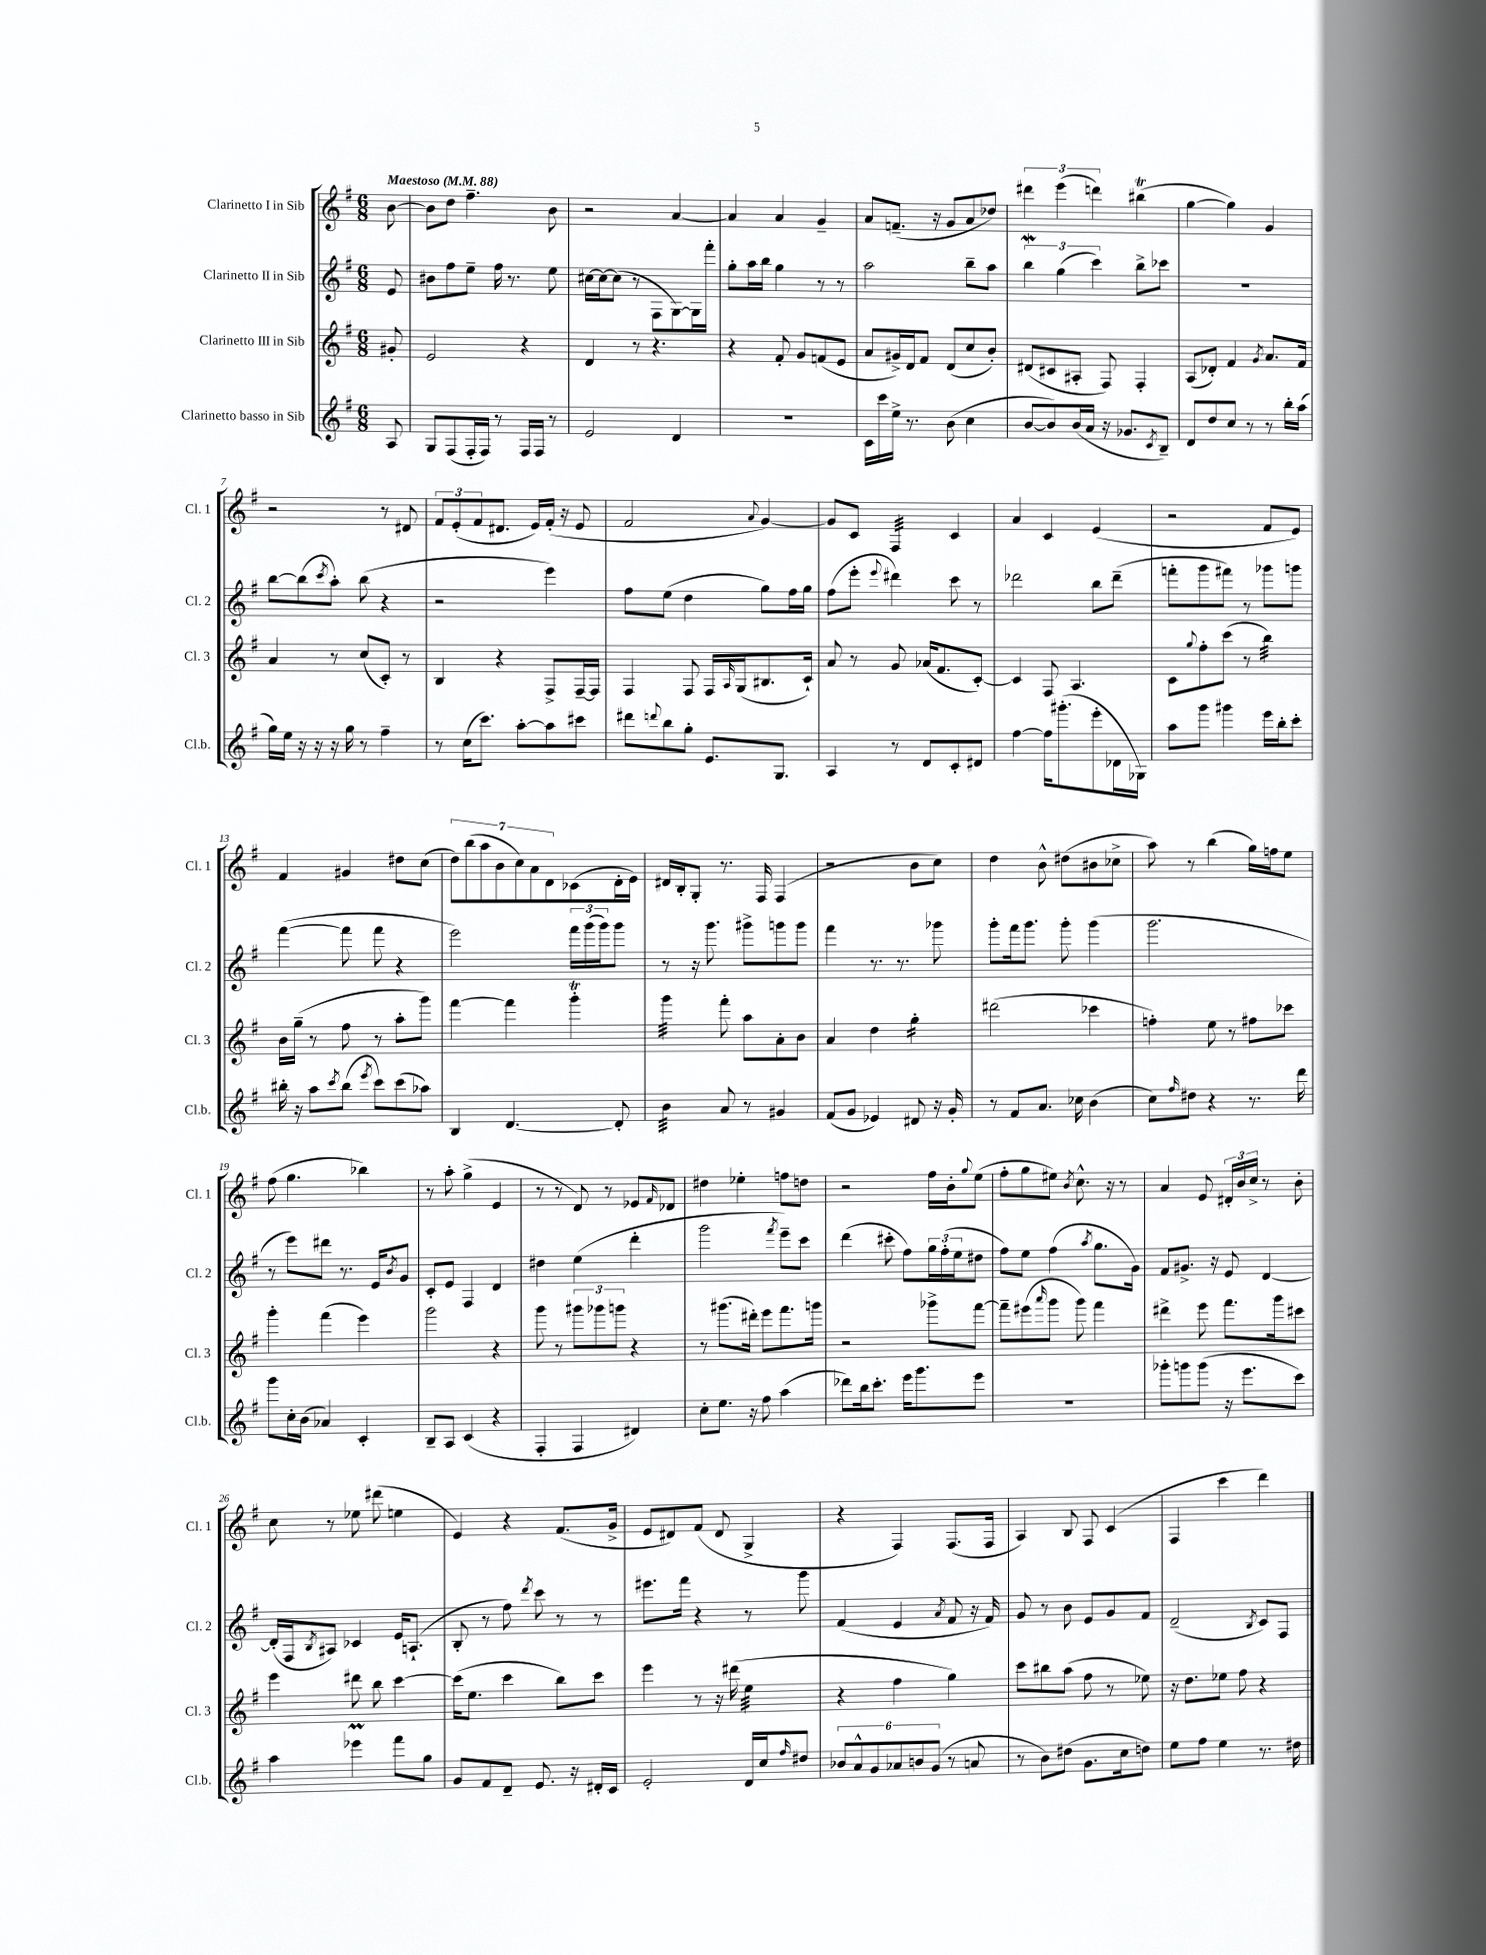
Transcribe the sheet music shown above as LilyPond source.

<<
\new StaffGroup <<
\new Staff = "s0" \with { instrumentName = "Clarinetto I in Sib" shortInstrumentName = "Cl. 1" } {
    \clef treble \key g \major \numericTimeSignature \time 6/8 \partial 8 \tempo "Maestoso" 4 = 88
    b'8~ |
    b'8 d''8 fis''4.-- b'8 |
    r2 a'4~ |
    a'4 a'4 g'4-- |
    a'8 f'8.--( r16 g'8 a'8 des''8) |
    \tuplet 3/2 { dis'''4 e'''4( d'''4) } bis''4\trill( |
    g''4~ g''4) g'4 |
    r2 r8 dis'8 |
    \tuplet 3/2 { fis'8 e'8-.( fis'8 } dis'8. e'16) fis'16-.( r16 e'8 |
    fis'2 \appoggiatura { a'8 } g'4~) |
    g'8 c'8 fis4:32 c'4 |
    a'4 c'4 e'4( |
    r2 fis'8 e'8) |
    fis'4 gis'4 dis''8 c''8( |
    \tuplet 7/4 { d''8) b''8( a''8 b'8 c''8) a'8 d'8 } ces'8( d'16-. e'16) |
    dis'16 b16-. g8-. r8. fis16 fis4( |
    r2 b'8 c''8) |
    d''4 b'8-^ dis''8( bis'8 ces''8-> |
    a''8) r8 b''4( g''16) f''16 e''8 |
    fis''8( g''4. bes''4) |
    r8 a''8-. g''4->( e'4 |
    r8 r8 d'8) r8 ees'8 \grace { fis'16 } des'8 |
    dis''4 ees''4-. f''8 d''8 |
    r2 fis''16 b'16-. \appoggiatura { g''8 } e''8( |
    fis''8-. g''8 eis''8) \acciaccatura { b'8 } c''8.-^ r16 r8 |
    a'4 e'8 \tuplet 3/2 { dis'16-. b'16 c''16-> } r8 b'8-. |
    c''8 r8 ees''8 dis'''8( e''4 |
    e'4) r4 fis'8.( g'16-> |
    e'8 dis'8) fis'8( dis'8 g4-> |
    r4 fis4) fis8.( fis16 |
    a4) b8 fis8 c'4( |
    fis4 c'''4 d'''4) \bar "|." |
}
\new Staff = "s1" \with { instrumentName = "Clarinetto II in Sib" shortInstrumentName = "Cl. 2" } {
    \clef treble \key g \major \numericTimeSignature \time 6/8 \partial 8
    e'8 |
    bis'8 fis''8 e''8-- fis''16 r8. e''8 |
    cis''16~ cis''16~ cis''8( r8 fis8 g8~) g16 fis'''16-. |
    g''8-. a''16 b''16 g''4 r8 r8 |
    a''2 b''8-- a''8 |
    \tuplet 3/2 { b''4\mordent g''4( c'''4) } b''8-> ces'''8 |
    R2. |
    b''8~ b''8( \acciaccatura { c'''8 } a''8-.) b''8( r4 |
    r2 e'''4) |
    fis''8 e''8( d''4 g''8) fis''16 g''16 |
    fis''8( e'''8-. \appoggiatura { e'''8 } dis'''4) c'''8 r8 |
    des'''2 b''8 des'''8--( |
    f'''8-. g'''8 fis'''8) r8 ges'''8 g'''8 |
    fis'''4~( fis'''8 fis'''8 r4 |
    e'''2) \tuplet 3/2 { fis'''16 g'''16( g'''16) } g'''8 |
    r8 r16 g'''8. gis'''8-> g'''8 g'''8 |
    fis'''4 r8. r8. ges'''8 |
    g'''8-. fis'''16 g'''8. g'''8-. g'''4( |
    g'''2. |
    r8 e'''8) dis'''8 r8. e'16 \acciaccatura { b'8 } g'8 |
    c'8-. e'8 fis4 d'4 |
    dis''4 e''4( d'''4-. |
    g'''2 \acciaccatura { fis'''8 } e'''8--) c'''8 |
    d'''4( cis'''8-. fis''8) \tuplet 3/2 { g''16 fis''16-.( e''16 } dis''8 |
    fis''8) e''8 fis''4( \acciaccatura { a''8 } g''8. g'16) |
    fis'8 gis'8.-> r16 e'8 d'4~ |
    d'16-.( fis16 \acciaccatura { b8 } ais8) ces'4 e'16 a8.-!( |
    b8-. r8 fis''8) \acciaccatura { d'''8 } c'''8 r8 r8 |
    eis'''8. fis'''16 r4 r8 g'''8 |
    fis'4( e'4 \acciaccatura { a'8 } fis'8 r16 fis'16) |
    g'8 r8 b'8 e'8 g'8 fis'8 |
    d'2--( \acciaccatura { b8 } c'8) fis8 \bar "|." |
}
\new Staff = "s2" \with { instrumentName = "Clarinetto III in Sib" shortInstrumentName = "Cl. 3" } {
    \clef treble \key g \major \numericTimeSignature \time 6/8 \partial 8
    gis'8-. |
    e'2 r4 |
    d'4 r8 r4. |
    r4 fis'8-. g'8 f'8( e'8 |
    a'8 gis'16->) d'16 fis'8 d'8( c''8 b'8-.) |
    dis'8( cis'8 ais8-. fis8) fis4-. |
    a8( des'8-.) fis'4 \acciaccatura { g'8 } a'8. fis'16 |
    a'4 r8 c''8( c'8-.) r8 |
    b4 r4 fis8-> fis16~-- fis16 |
    fis4 fis8 fis16 \grace { a16 } g16( bis8. c'16-!) |
    a'8 r8 g'8 aes'16( fis'8. c'8~-.) |
    c'4 fis8 a4. |
    c'8 \appoggiatura { g''8 } fis''8-. c'''8( r8 b''4:32) |
    b'16 g''16--( r8 fis''8 r8 a''8-. g'''8) |
    fis'''4~ fis'''4 g'''4-.\trill |
    g'''4:32 fis'''8-. a''8 a'8-. b'8 |
    a'4 d''4 g''4:16-. |
    dis'''2( ces'''4 |
    f''4-.) e''8 r8 fis''8 ces'''8 |
    g'''4-. fis'''4( e'''4) |
    g'''2 r4 |
    g'''8 r8 \tuplet 3/2 { gis'''8 ges'''8 g'''8 } r4 |
    r8 gis'''8.( dis'''16-.) e'''8 fis'''8. g'''16 |
    r2 ges'''8-> fis'''8~ |
    fis'''8-- eis'''8( \grace { a'''16 } g'''8 g'''8) fis'''4 |
    dis'''4-> e'''8 fis'''8. g'''16 cis'''8 |
    e'''4 dis'''8 b''8 c'''4~ |
    c'''16( e''8. c'''4 b''8) c'''8 |
    e'''4 r8 r16 dis'''16( e''4:32 |
    r4 fis''4 g''4) |
    c'''8 bis''8 a''8( fis''8 r8 ees''8) |
    r16 d''8. ees''8 fis''8 r4 \bar "|." |
}
\new Staff = "s3" \with { instrumentName = "Clarinetto basso in Sib" shortInstrumentName = "Cl.b." } {
    \clef treble \key g \major \numericTimeSignature \time 6/8 \partial 8
    a8 |
    g8 fis8( fis16-. fis16) r8 fis16 fis16 r8 |
    e'2 d'4 |
    R2. |
    c'16 c'''16 e''16-> r8. b'8( c''4 |
    b'8~ b'8) b'16( a'16 r16 ges'8. \acciaccatura { c'8 } b8--) |
    d'8 d''8 c''8 r8 r8 b''16-. a''16( |
    g''16) e''16 r16 r16 r16 g''16 r8 fis''4-- |
    r8 c''16( c'''8.) a''8~-. a''8 cis'''8 |
    dis'''8 \appoggiatura { d'''8 } b''8 g''8-. e'8. g8. |
    a4 r8 d'8 c'8-. dis'8 |
    fis''4~ fis''16 gis'''8.-.( e'''8-. des'16 ges16) |
    a''8 g'''8 gis'''4 e'''16 b''16-. c'''8-. |
    bis''16-. r16 a''8 \acciaccatura { c'''8 } bis''8( \acciaccatura { e'''8 } c'''8) c'''8( aes''8) |
    b4 d'4.~ d'8-. |
    b'4:32 a'8 r8 gis'4 |
    fis'8( g'8 ees'4) dis'8 r16 g'16-. |
    r8 fis'8 a'8. ces''16 b'4( |
    c''8) \grace { fis''16 } dis''8 r4 r8. d'''16 |
    g'''8 c''16-. b'16( aes'4) c'4-. |
    b8-- a8 c'4( r4 |
    fis4-. fis4 dis'4) |
    c''8-. e''8. r16 fis''8 a''4( |
    des'''8) b''16 c'''8.-. e'''16 g'''8. e'''8 |
    R2. |
    ges'''8-. g'''8 g'''8( r16 e'''8. c'''8) |
    a''4 ees'''4\prall fis'''8 g''8 |
    g'8 fis'8 d'8-- e'8. r16 dis'16-. c'16 |
    e'2-. d'16 c''16 \grace { fis''16 } dis''8 |
    \tuplet 6/4 { bes'8 a'8-^ g'8 aes'8 b'8 g'8( } r8 a'8 |
    r8 b'8) dis''8( g'8. c''16 d''8) |
    e''8 fis''8 e''4 r8. dis''16 \bar "|." |
}
>>
>>
